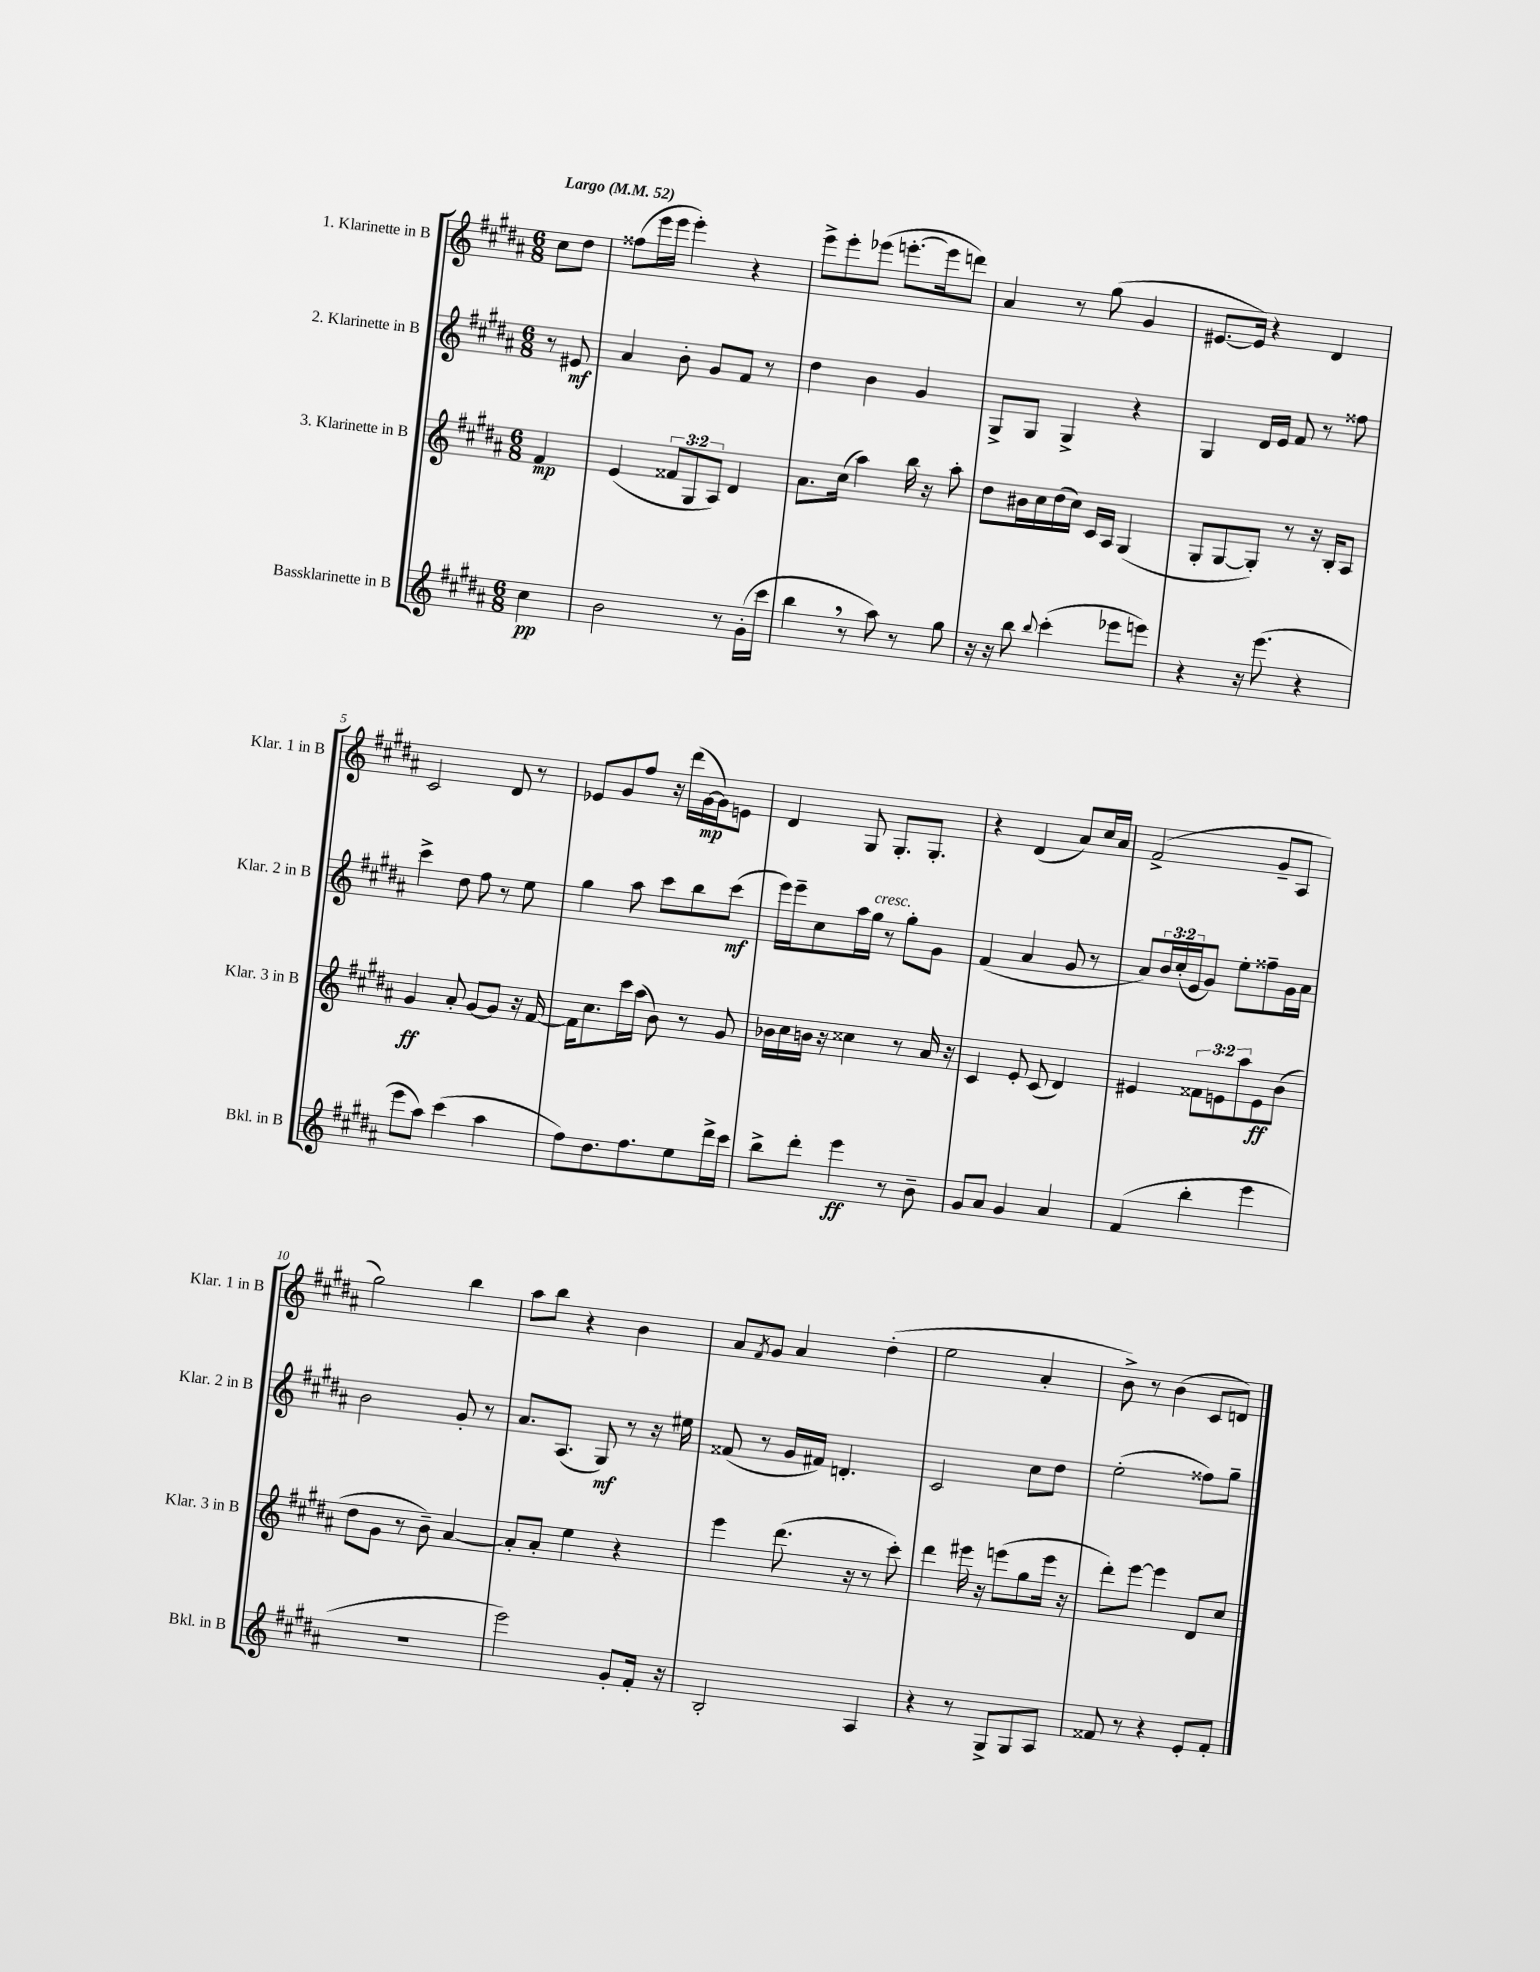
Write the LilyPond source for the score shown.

<<
\new StaffGroup <<
\new Staff = "s0" \with { instrumentName = "1. Klarinette in B" shortInstrumentName = "Klar. 1 in B" } {
    \clef treble \key b \major \numericTimeSignature \time 6/8 \partial 4 \tempo "Largo" 4 = 52
    cis''8 dis''8 |
    fisis''8( e'''16 e'''16 e'''4-.) r4 |
    e'''8-> e'''8-. ees'''8( e'''8.~-. e'''16 d'''8) |
    ais'4 r8 gis''8( gis'4 |
    eis'8.~ eis'16) r4 dis'4 |
    cis'2 dis'8 r8 |
    ees'8 gis'8 fis''8 r16 dis'''16( gis'16~\mp gis'16) e'8 |
    dis'4 gis8 gis8.-. gis8.-. |
    r4 dis'4( ais'8) cis''16 ais'16 |
    fis'2->( gis'8-- ais8 |
    gis''2) b''4 |
    ais''8 b''8 r4 b'4 |
    ais'8 \acciaccatura { fis'8 } gis'8 ais'4 dis''4-.( |
    e''2 ais'4-. |
    b'8->) r8 b'4( cis'8 d'8) \bar "|." |
}
\new Staff = "s1" \with { instrumentName = "2. Klarinette in B" shortInstrumentName = "Klar. 2 in B" } {
    \clef treble \key b \major \numericTimeSignature \time 6/8 \override Staff.TupletNumber.text = #tuplet-number::calc-fraction-text \partial 4
    r8 eis'8\mf |
    ais'4 b'8-. gis'8 fis'8 r8 |
    dis''4 b'4 gis'4 |
    gis8-> gis8 gis4-> r4 |
    gis4 dis'16 e'16 fis'8 r8 fisis''8 |
    cis'''4-> dis''8 fis''8 r8 e''8 |
    gis''4 ais''8 cis'''8 b''8 cis'''8\mf( |
    e'''16) e'''16-- cis''8 ais''16 gis''16^\markup { \italic "cresc." } r8 gis''8-. gis'8 |
    fis'4( ais'4 gis'8 r8 |
    ais'8) \tuplet 3/2 { b'16 cis''16-.( e'16 } gis'8) e''8-. fisis''8-- gis'16 ais'16 |
    b'2 gis'8-. r8 |
    ais'8. ais8.( gis8\mf) r8 r16 eis''16 |
    fisis'8( r8 gis'16 fis'16) d'4.-. |
    cis'2 cis''8 dis''8 |
    e''2-.( fisis''8) gis''8-- \bar "|." |
}
\new Staff = "s2" \with { instrumentName = "3. Klarinette in B" shortInstrumentName = "Klar. 3 in B" } {
    \clef treble \key b \major \numericTimeSignature \time 6/8 \override Staff.TupletNumber.text = #tuplet-number::calc-fraction-text \partial 4
    fis'4\mp |
    e'4( \tuplet 3/2 { fisis'8 gis8 ais8) } dis'4 |
    ais'8. cis''16( ais''4) b''16 r16 ais''8-. |
    dis''8 bis'16 cis''16 dis''16( cis''16) cis'16 ais16 gis4( |
    gis8-. gis8~ gis8-.) r8 r16 b16-. ais8 |
    gis'4\ff ais'8-. gis'8~ gis'8 r16 fis'16~ |
    fis'16 cis''8. cis'''16 ais''16( b'8) r8 gis'8 |
    bes'16 cis''16 b'16 r16 cisis''4 r8 ais'16 r16 |
    cis'4 e'8-. cis'8( dis'4) |
    eis'4 \tuplet 3/2 { fisis'8 e'8 ais''8 } e'8\ff b'8( |
    dis''8 gis'8 r8 b'8--) ais'4~ |
    ais'8-. ais'8-. e''4 r4 |
    e'''4 dis'''8.( r16 r8 cis'''8-.) |
    dis'''4 eis'''16 r16 e'''8( gis''8 e'''16 r16 |
    dis'''8-.) e'''8~ e'''4 dis'8 cis''8 \bar "|." |
}
\new Staff = "s3" \with { instrumentName = "Bassklarinette in B" shortInstrumentName = "Bkl. in B" } {
    \clef treble \key b \major \numericTimeSignature \time 6/8 \partial 4
    cis''4\pp |
    b'2 r8 gis'16-.( cis'''16 |
    b''4 \breathe r8 ais''8) r8 gis''8 |
    r16 r16 b''8 \appoggiatura { b''8 } cis'''4-.( ees'''8 e'''8) |
    r4 r16 e'''8.( r4 |
    e'''8 ais''8) cis'''4( ais''4 |
    fis''8) dis''8. fis''8. e''8 dis'''16-> cis'''16 |
    b''8-> dis'''8-. e'''4\ff r8 b'8-- |
    gis'8 ais'8 gis'4 ais'4 |
    fis'4( b''4-. e'''4 |
    r2. |
    e'''2) gis'8-. fis'16-. r16 |
    b2-. ais4 |
    r4 r8 gis8-> gis8 ais8 |
    fisis'8 r8 r4 e'8-. fisis'8-. \bar "|." |
}
>>
>>
